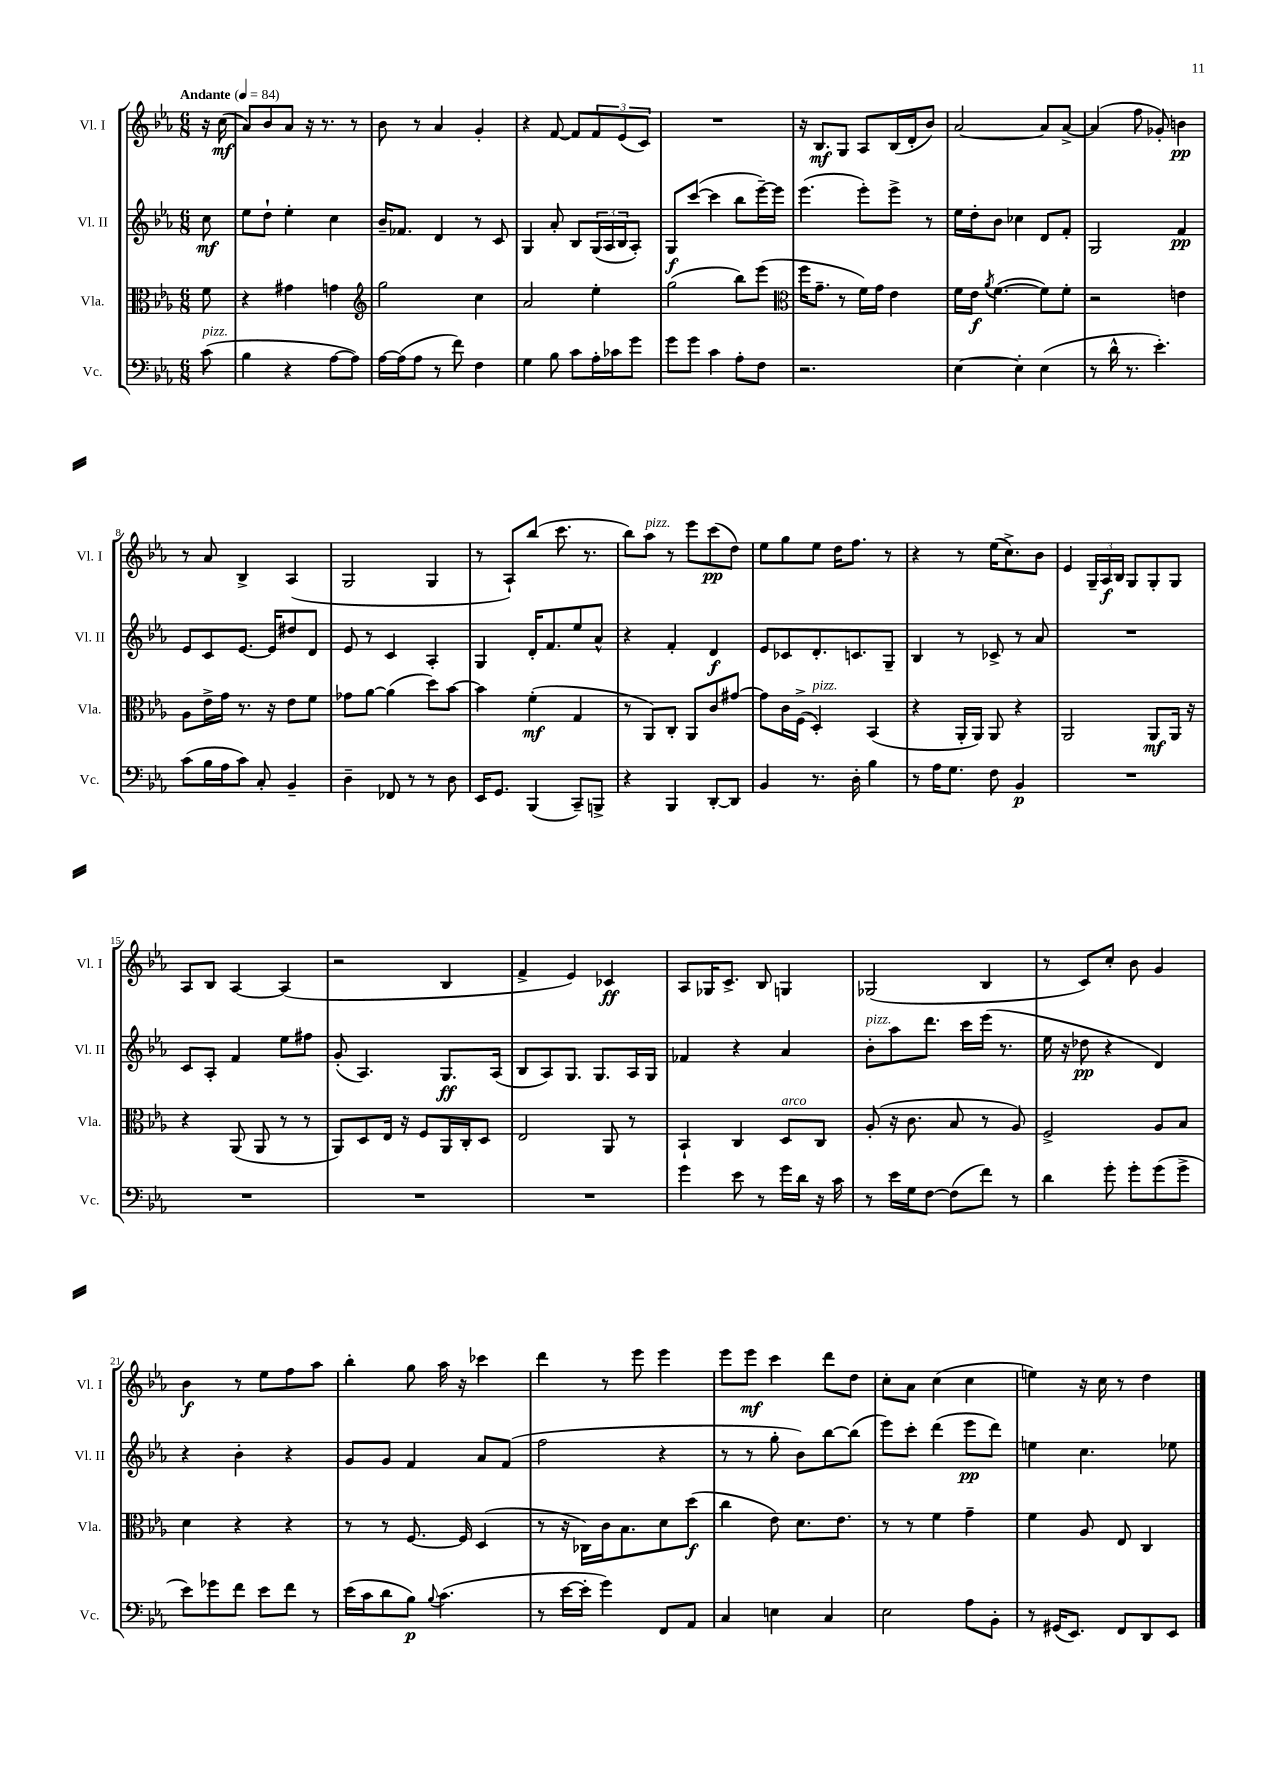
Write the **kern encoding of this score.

**kern	**kern	**kern	**kern
*staff4	*staff3	*staff2	*staff1
*clefF4	*clefC3	*clefG2	*clefG2
*k[b-e-a-]	*k[b-e-a-]	*k[b-e-a-]	*k[b-e-a-]
*M6/8	*M6/8	*M6/8	*M6/8
*MM84	*MM84	*MM84	*MM84
(8c	8f	8cc	16r
.	.	.	(16cc
=	=	=	=
4B-	4r	8ee-	8a-)
.	.	8dd`	8b-
4r	4g#	4ee-'	8a-
.	.	.	16r
.	.	.	8.r
[8A-	4g	4cc	.
8A-])	.	.	8r
=	=	=	=
*	*clefG2	*	*
[16A-	2gg	16b-~	8b-
(16A-]	.	8.f-	.
8A-	.	.	8r
8r	.	4d	4a-
8f)	.	.	.
4F	4cc	8r	4g'
.	.	8c	.
=	=	=	=
4G	2a-	4G	4r
8B-	.	8a-'	[8f
8c	.	8B-	8f]
16A-'	4ee-'	(24G	12f
.	.	24A-	.
16c-	.	.	.
.	.	24B-	(12e-
8g	.	8A-')	.
.	.	.	12c)
=	=	=	=
8g	(2gg	8G	2.r
8g	.	([8ccc	.
4c	.	4ccc]	.
8A-'	8bb-)	8bb-	.
8F	(8eee-	[16eee-~)	.
.	.	16eee-]	.
=	=	=	=
*	*clefC3	*	*
2.r	16ff	(4.eee-	16r
.	8.g~	.	8.B-
.	8r	.	8G
.	16f)	8eee-')	8A-
.	16g	.	.
.	4e-	8eee-^	(16B-
.	.	.	16d'
.	.	8r	8b-)
=	=	=	=
[4E-	16f	16ee-	[2a-
.	16e-	16dd'	.
.	8qa-	.	.
.	([4.f	8b-	.
4E-']	.	4cc-	.
(4E-	8f])	8d	8a-]
.	8f'	8f'	[8a-^
=	=	=	=
8r	2r	2G	(4a-]
16d^^	.	.	.
8.r	.	.	.
.	.	.	8ff
4.e-')	.	.	8g-')
.	4e	4f	4b
=	=	=	=
(8c	8A-	8e-	8r
16B-	16e-^	8c	8a-
16A-	16g	.	.
8c)	8.r	[8.e-	4B-^
8C'	.	.	.
.	16r	16e-]	.
4BB-~	8e-	8dd#	(4A-
.	8f	8d	.
=	=	=	=
4D~	8g-	8e-	2G
.	[8a-	8r	.
8FF-	(4a-]	4c	.
8r	.	.	.
8r	8dd)	4A-'	4G
8D	[8b-	.	.
=	=	=	=
16EE-	4b-]	4G	8r
8.GG	.	.	.
.	.	.	8A-`)
(4BBB-	(4f'	16d'	(8bb-
.	.	8.f	.
.	.	.	8.ccc
8CC~)	4G	8ee-	.
.	.	.	8.r
8BBB^	.	8a-^^	.
=	=	=	=
4r	8r	4r	8bb-)
.	8AA-)	.	8aa-
4BBB-	8C'	4f'	8r
.	8AA-	.	8eee-
[8DD'	8c	4d	(8ccc
8DD]	[8g#	.	8dd)
=	=	=	=
4BB-	8g#]	8e-	8ee-
.	16c	8c-	8gg
.	(16F^	.	.
8.r	4D')	8.d'	8ee-
.	.	.	16dd
16D'	.	8.c	8.ff
4B-	(4BB-	.	.
.	.	8G~	8r
=	=	=	=
8r	4r	4B-	4r
16A-	.	.	.
8.G	.	.	.
.	16AA-'	8r	8r
.	16AA-)	.	.
8F	8AA-	8c-^	(16ee-
.	.	.	8.cc^)
4BB-	4r	8r	.
.	.	8a-	8b-
=	=	=	=
2.r	2AA-	2.r	4e-
.	.	.	24G~
.	.	.	24A-
.	.	.	24B-
.	.	.	8G
.	8AA-	.	8G'
.	16AA-	.	8G
.	16r	.	.
=	=	=	=
2.r	4r	8c	8A-
.	.	8A-'	8B-
.	(8AA-	4f	[4A-
.	8AA-	.	.
.	8r	8ee-	(4A-]
.	8r	8ff#	.
=	=	=	=
2.r	8AA-)	(8g'	2r
.	8D	4.A-)	.
.	16E-	.	.
.	16r	.	.
.	8F	.	.
.	16AA-	8.G	4B-
.	16C'	.	.
.	8D	.	.
.	.	(16A-	.
=	=	=	=
2.r	2E-	8B-	4f^
.	.	8A-)	.
.	.	8.G	4e-)
.	.	8.G	.
.	8AA-	.	4c-
.	8r	16A-	.
.	.	16G	.
=	=	=	=
4g	4BB-`	4f-	8A-
.	.	.	16G-
.	.	.	8.c^
8e-	4C	4r	.
8r	.	.	8B-
16g	8D	4a-	4G
16d	.	.	.
16r	8C	.	.
16c	.	.	.
=	=	=	=
8r	(8A-'	8b-'	(2G-
16e-	16r	8aa-	.
16G	8.c	.	.
[8F	.	8.ddd	.
(8F]	8B-	.	.
.	.	16ccc	.
8f)	8r	(16eee-	4B-
.	.	8.r	.
8r	8A-)	.	.
=	=	=	=
4d	2F^	16ee-	8r
.	.	16r	.
.	.	8dd-	8c)
8g'	.	4r	8cc'
8g'	.	.	8b-
(8g	8A-	4d)	4g
8g^	8B-	.	.
=	=	=	=
8e-)	4d	4r	4b-
8g-	.	.	.
8f	4r	4b-'	8r
8e-	.	.	8ee-
8f	4r	4r	8ff
8r	.	.	8aa-
=	=	=	=
(16e-	8r	8g	4bb-'
16c	.	.	.
8d	8r	8g	.
8B-)	[8.F	4f	8gg
8qqB-	.	.	.
(4.c	.	.	16aa-
.	16F]	.	16r
.	(4D	8a-	4ccc-
.	.	(8f	.
=	=	=	=
8r	8r	2ff	4ddd
[16e-	16r	.	.
16e-']	16C-)	.	.
4g)	16c	.	8r
.	8.B-	.	.
.	.	.	8eee-
8FF	8d	4r	4eee-
8AA-	(8dd	.	.
=	=	=	=
4C	4cc	8r	8eee-
.	.	8r	8eee-
4E	8e-)	8gg'	4ccc
.	8.d	8b-)	.
4C	.	[8bb-	8ddd
.	8.e-	.	.
.	.	(8bb-]	8dd
=	=	=	=
2E-	8r	8eee-)	8cc'
.	8r	8ccc'	8a-
.	4f	(4ddd	(4cc
8A-	4g~	8eee-	4cc
8BB-'	.	8ddd)	.
=	=	=	=
8r	4f	4ee	4ee)
(16GG#	.	.	.
8.EE-)	.	.	.
.	8A-	4.cc	16r
.	.	.	16cc
8FF	8E-	.	8r
8DD	4C	.	4dd
8EE-	.	8ee-	.
==	==	==	==
*-	*-	*-	*-
